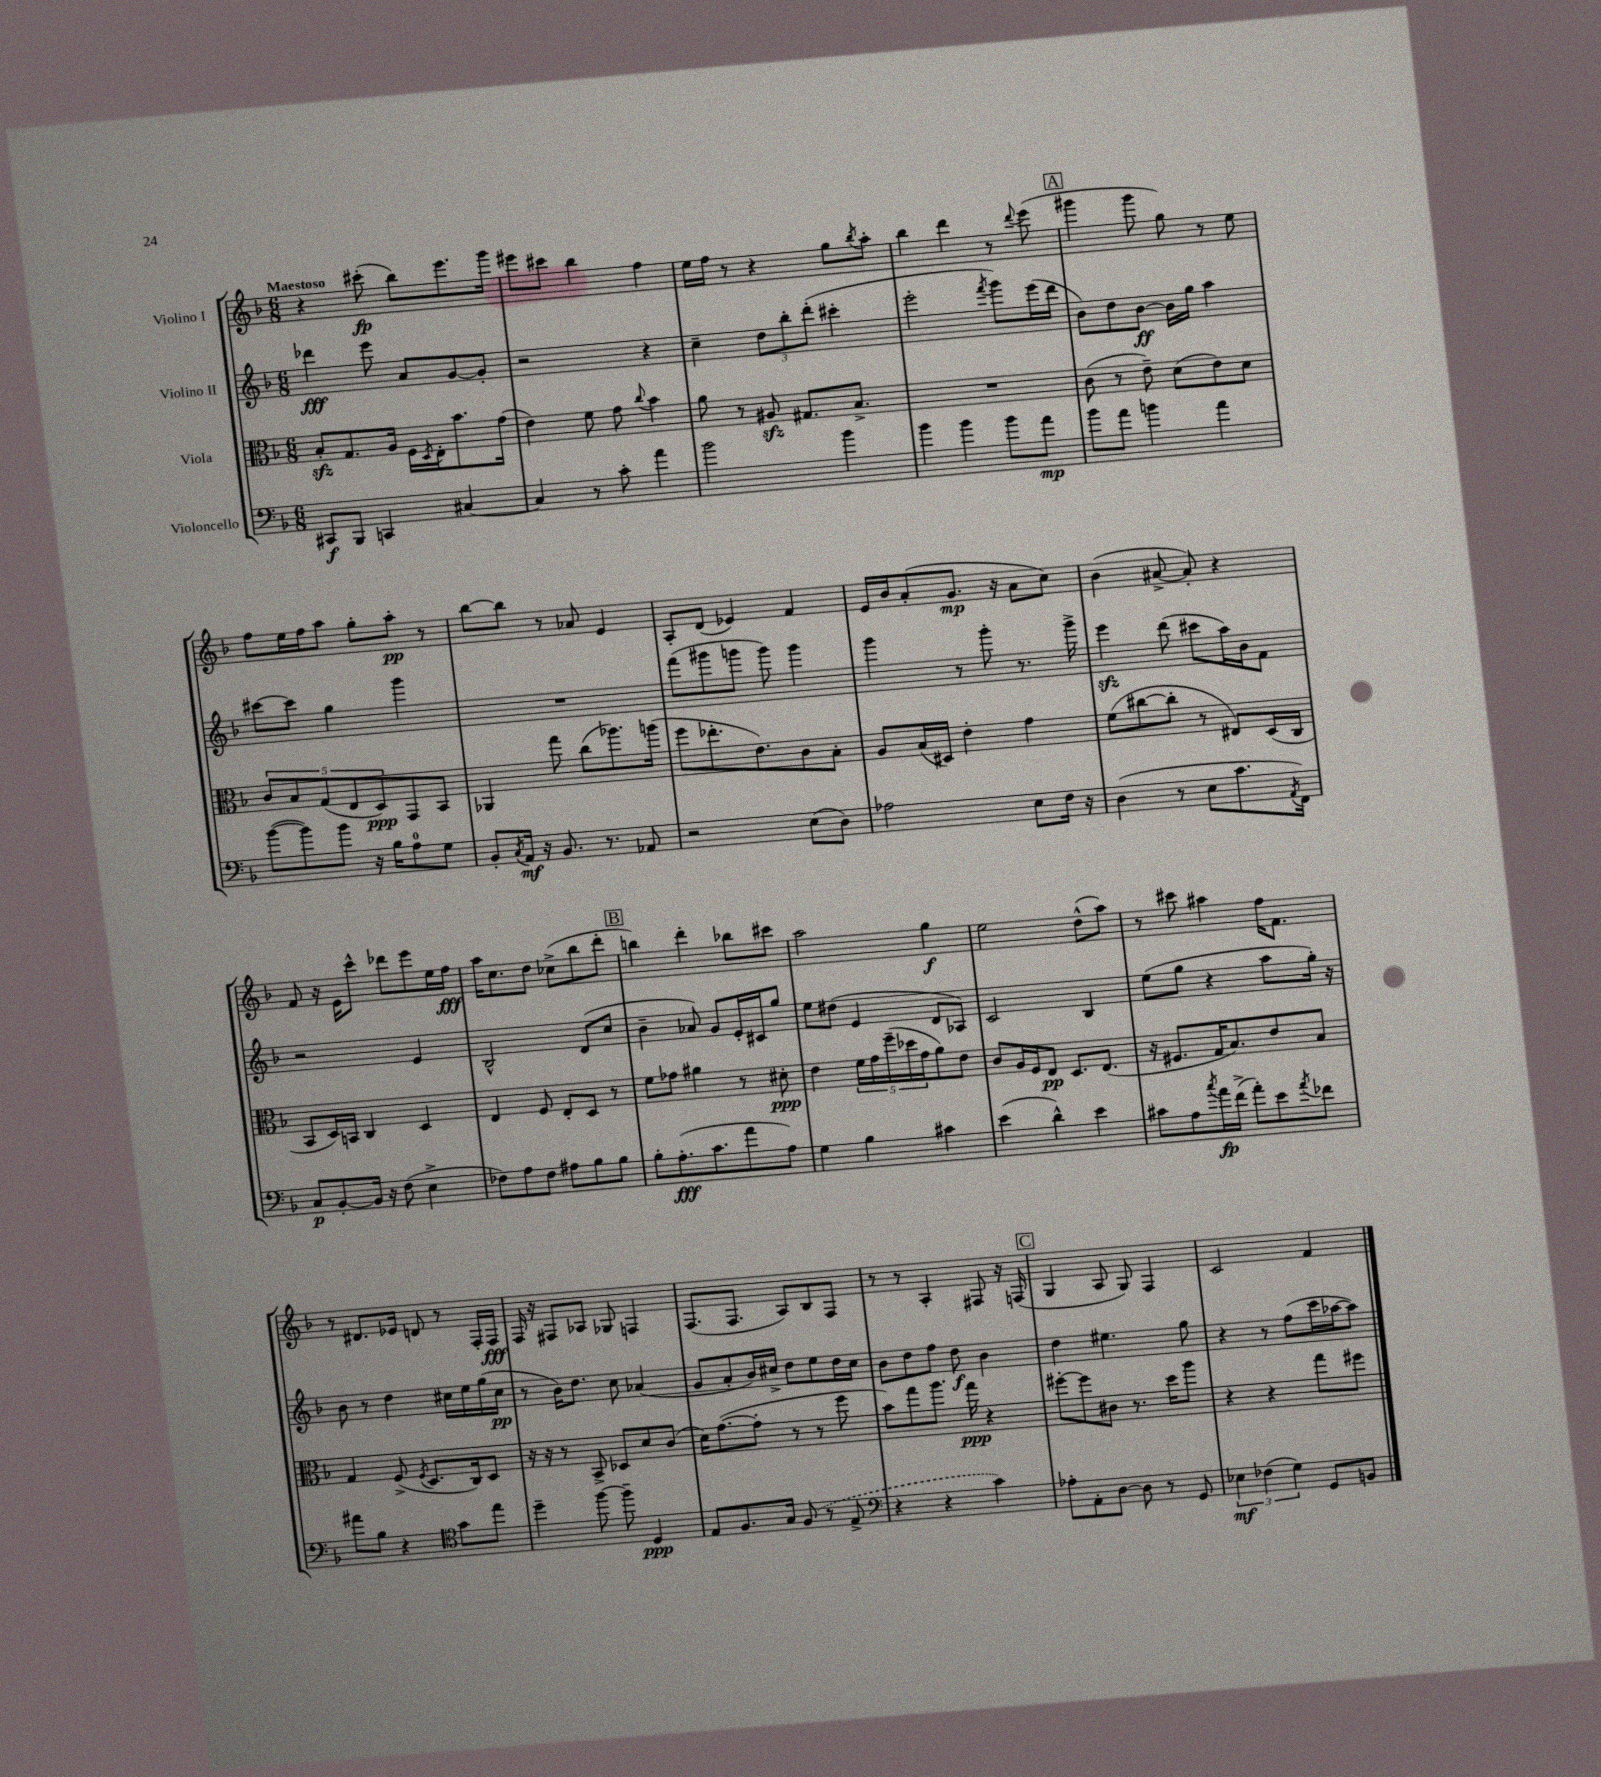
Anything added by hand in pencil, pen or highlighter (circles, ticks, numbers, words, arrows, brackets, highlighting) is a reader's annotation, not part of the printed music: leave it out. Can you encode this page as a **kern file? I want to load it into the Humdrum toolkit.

**kern	**kern	**kern	**kern
*staff4	*staff3	*staff2	*staff1
*clefF4	*clefC3	*clefG2	*clefG2
*k[b-]	*k[b-]	*k[b-]	*k[b-]
*M6/8	*M6/8	*M6/8	*M6/8
8CC#/L	8B-'/L	4ddd-\	4r
8BBB-/J	8.G/	.	.
4CC/	.	8eee\	(8ccc#'\
.	16A/Jk	.	.
.	16F\LL	8a/L	8bb-\L)
.	8qD/	.	.
.	16E'\J	.	.
[4C#/	8.b-\	[8g/	8.eee\
.	.	8g'/]J	.
.	(16g\Jk	.	16ggg\Jk
=	=	=	=
4C#/]	4e\)	2r	8eee#\L
.	.	.	8ccc#\J
8r	8f\	.	4bb-\
8c'\	8g\	.	.
.	8qqcc/	.	.
4a\	4b-\	4r	4ff\
=	=	=	=
2b-\	8a\	4cc~\	16ee\LL
.	.	.	16ff\JJ
.	8r	.	8r
.	8A#/	12dd\L	4r
.	.	12bb-'\	.
.	8.G#/L	.	.
.	.	(12ddd'\J	.
4b-\	.	4ccc#'\	8gg\L
.	8.B-^/J	.	.
.	.	.	8qbb-/
.	.	.	8aa'\J
=	=	=	=
4b-\	2.r	2eee'\	4bb-\
4b-\	.	.	4ddd\
.	.	8qfff/	.
8b-\L	.	8ggg\L)	8r
.	.	.	8qqddd/
8a\J	.	(16eee\L	(8eee\
.	.	16ddd\JJ	.
=	=	=	=
8b-\L	(8c\	8b-\L)	4ggg#\
8a\J	8r	8dd\	.
4b\	8e~\)	[8b-\J	8ggg#\
.	(8d\L	16b-\]LL	8gg\)
.	.	16gg\JJ	.
4a\	8e\)	4aa\	8r
.	8d\J	.	8ee\
=	=	=	=
([8b-\L	10c/L	[8ccc#\L	8ff\L
.	10B-/	.	.
8b-\])	.	8ccc#\]J	16ee\L
.	.	.	16ff\J
.	(10G/	.	.
8b-\J	.	4gg\	8aa\J
.	10E/	.	.
16r	.	.	8gg'\L
.	10D/)	.	.
16B-\LK	.	.	.
8A\	8GG/	4ggg\	8aa'\J
8G\J	8BB-/J	.	8r
=	=	=	=
8BB-'/L	4AA-/	2.r	[8bb-\L
8qC/	.	.	.
16AA/Jk	.	.	8bb-\]J
16r	.	.	.
8.BB-/	8gg\	.	8r
.	(8cc\L	.	8a-/
8.r	.	.	.
.	8.aa-\)	.	4e/
8AA-/	.	.	.
.	(16aa\Jk	.	.
=	=	=	=
2r	8ff\L	(8fff\L	8A'/L
.	8.ee-'\	8ggg#\	(8d/J
.	.	8ggg\J	4e-/)
.	8.e\)	.	.
.	.	8ggg\)	.
(8E\L	8c\	4ggg\	4f/
8D\J)	8B-'\J	.	.
=	=	=	=
2A-\	8A/L	4ggg\	16e/LL
.	.	.	16b-/J
.	(16B-/L	.	(8a'/
.	16D#/JJ)	.	.
.	4e'\	8r	8.g/J
.	.	8ggg'\	.
.	.	.	16r
8E\L	4g\	8.r	8a\L
16F\Jk	.	.	8cc\J)
16r	.	16ggg^\	.
=	=	=	=
(4D\	(8f\L	4eee\	(4b-\
.	[8cc#\	.	.
8r	8cc#'\]J	(8ddd\	[8a#^/
8E\L	8r	8ccc#\L	8a#'/])
8.c\	8E#/L)	16aa\L)	4r
.	.	16b-\J	.
.	(16D/L	8f\J	.
8qAA/	.	.	.
16FF\Jk)	16C/JJ	.	.
=	=	=	=
8C/L	8BB-/L	2r	8f/
[8BB-'/	16D/L)	.	16r
.	16BB/JJ	.	16e\LK
16BB-/]Jk	4C/	.	8ccc^^\J
16r	.	.	.
(8F\	.	.	8ddd-\L
4E^\	4D/	4e/	8eee\
.	.	.	16ee\L
.	.	.	16ff\JJ
=	=	=	=
8F-\L)	4E/	2B-^^/	16aa\LK
.	.	.	8.cc\
8A\	.	.	.
8F-\J	8F/	.	8dd\J
8A#\L	8E'/L	.	(8cc-^\L
8B-\	8D/J	(8d/L	8bb-\
8B-\J	8r	8cc/J	8ddd'\J
=	=	=	=
8B-'\L	8f\L	4b-~\	4bb\)
(8.A'\	8g-\J	.	.
.	4a#\	8a-/)	4ddd'\
8.c\	.	.	.
.	.	8g/L	.
8a\	8r	16e'/L	8bb-\L
.	.	16c#/J	.
8A\J)	8d#'\	8gg/J	8ccc#\J
=	=	=	=
4G\	4e\	8ee\L	2aa\
.	.	(8dd#\J	.
4B-\	20f\LL	4e/	.
.	20g\	.	.
.	(20ff~\	.	.
.	20dd-\	.	.
.	20g\J	.	.
4c#\	8a\)	8d/L	4gg\
.	8e\J	8A-/J)	.
=	=	=	=
(4e\	8c/L	2c/	2ee\
.	16A/L	.	.
.	16F/J	.	.
4d^^\)	8E/J	.	.
.	8.D/L	.	.
4e\	.	4B-/	(8dd^^\L
.	(8.E/J	.	.
.	.	.	8aa\J)
=	=	=	=
8c#\L	16r	(8ee\L	8r
.	8.F#/L	.	.
8A\	.	8gg\J	8ccc#\
8qcc/	.	.	.
16a\L	16G/K	4r	4aa#\
(16f^\JJ	8.B-/)	.	.
8a'\L)	.	.	.
8e\	8e/	8aa\L	16ff\LK
.	.	.	8.f\J
8qa/	.	.	.
8f-\J	8B-/J	16gg'\Jk)	.
.	.	16r	.
=	=	=	=
8a#\L	4G/	8b-\	8r
8B-\J	.	8r	8.d#/L
4r	(8F^/	4dd\	.
.	.	.	16e-/Jk
.	8qF/	.	.
.	8.D/L	.	8d/
*clefC4	*	*	*
8g\L	.	16cc#\LL	8r
.	16C/k)	16ee\	.
8ee\J	8D/J	(16gg\	16F'/LL
.	.	16cc#\JJ	16F/JJ
=	=	=	=
4dd~\	16r	8r	16F/
.	16r	.	16r
.	8r	16b-\LK)	8F#/L
.	.	8.dd\J	.
[8ff\	8BB-^/	.	8A-/J
8ff~\]	8D-/L	8cc\	8G-/
4D/	8d/	(4a-/	4F/
.	(8c/J	.	.
=	=	=	=
8E/L	16d\LK)	8g/L	(8.F/L
.	([8.g\	.	.
8.F/	.	8a'/	.
.	.	.	8.F/J
.	8g'\]J	16b-/L)	.
16G/Jk	.	16cc#^/JJ	.
(8F/	8r	8dd\L	8A/L)
8r	8r	8ee\	8B-/
8E^/	8ff\	16dd\L	8F/J
.	.	16cc#\JJ	.
=	=	=	=
*clefF4	*	*	*
4r	8b-\L)	8b-\L	8r
.	8gg\	8dd\	8r
4r	8.aa\J	8ff\J	4A'/
.	.	8dd\	.
.	16gg\	.	.
4c\)	4r	4b-\	8F#/
.	.	.	16r
.	.	.	(16F/
=	=	=	=
8A-'\L	[8ff#'\L	4dd\	4G/
8AA'\	8ff#\]	.	.
[8D\J	8c#\J	4.ee#\	8A/
8D\]	8.r	.	8G/)
8r	.	.	4F/
.	16dd\LK	.	.
8GG/	8aa\J	8gg\	.
=	=	=	=
6E-\	4r	4r	2c/
(6F-\	.	.	.
.	4r	8r	.
6G\)	.	.	.
.	.	(8ff\L	.
8GG/L	8gg\L	16ccc\L	4f/
.	.	[16aa-\J	.
8BB/J	8ff#\J	8aa-\]J)	.
==	==	==	==
*-	*-	*-	*-
